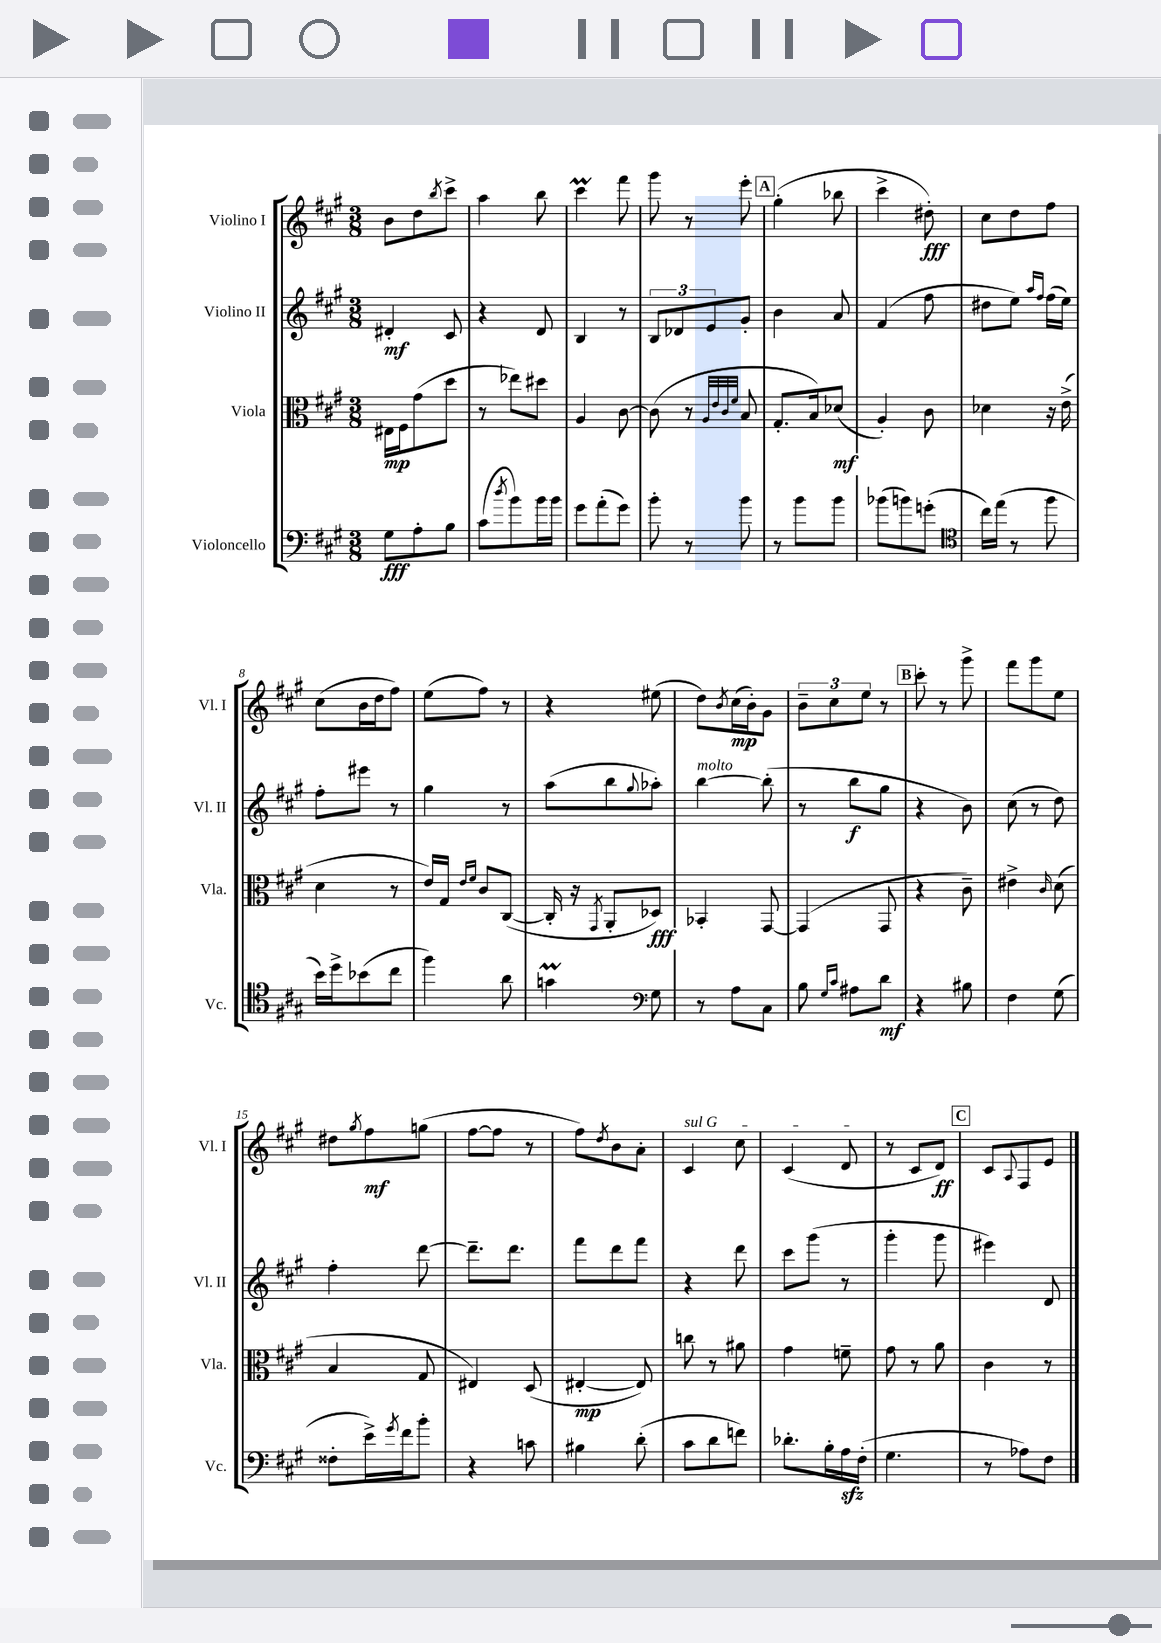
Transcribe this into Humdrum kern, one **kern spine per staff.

**kern	**dynam	**kern	**dynam	**kern	**dynam	**kern	**dynam
*part4	*part4	*part3	*part3	*part2	*part2	*part1	*part1
*staff4	*staff4	*staff3	*staff3	*staff2	*staff2	*staff1	*staff1
*I"Violoncello	*	*I"Viola	*	*I"Violino II	*	*I"Violino I	*
*I'Vc.	*	*I'Vla.	*	*I'Vl. II	*	*I'Vl. I	*
*clefF4	*	*clefC3	*	*clefG2	*	*clefG2	*
*k[f#c#g#]	*	*k[f#c#g#]	*	*k[f#c#g#]	*	*k[f#c#g#]	*
*M3/8	*	*M3/8	*	*M3/8	*	*M3/8	*
=1	=1	=1	=1	=1	=1	=1	=1
8G#\L	fff	16E#X\LL	mp	4d#X'/	mf	8b\L	.
.	.	16F#\J	.	.	.	.	.
8A'\	.	(8g#\	.	.	.	8dd\	.
.	.	.	.	.	.	8qbb/	.
8B\J	.	8dd\J	.	8c#/	.	8ccc#^\J	.
=2	=2	=2	=2	=2	=2	=2	=2
(8c#\L	.	8r	.	4r	.	4aa\	.
8qdd/	.	.	.	.	.	.	.
8b\)	.	8ee-X\L)	.	.	.	.	.
16b\L	.	8dd#X\J	.	8d/	.	8bb\	.
16b\JJ	.	.	.	.	.	.	.
=3	=3	=3	=3	=3	=3	=3	=3
8g#\L	.	4A/	.	4B/	.	4ccc#m\	.
(8a'\	.	.	.	.	.	.	.
8g#\J)	.	[8c#\	.	8r	.	8fff#\	.
=4	=4	=4	=4	=4	=4	=4	=4
8b'\	.	(8c#\]	.	12B/L	.	8ggg#\	.
.	.	.	.	12d-X/	.	.	.
8r	.	8r	.	.	.	8r	.
.	.	.	.	12e/	.	.	.
.	.	32qqA/LLL	.	.	.	.	.
.	.	32qqe/	.	.	.	.	.
.	.	32qqc#/	.	.	.	.	.
.	.	32qqf#/JJJ	.	.	.	.	.
8b\	.	8B/	.	8g#'/J	.	8eee'\	.
!!LO:REH:place=s1:t=A
=5	=5	=5	=5	=5	=5	=5	=5
8r	.	8.G#'/L	.	4b\	.	(4gg#'\	.
8b\L	.	.	.	.	.	.	.
.	.	16B/k)	.	.	.	.	.
8b\J	.	(8d-X/J	mf	8a/	.	8bb-X\	.
=6	=6	=6	=6	=6	=6	=6	=6
(8b-X\L	.	4A'/)	.	(4f#/	.	4ccc#^\	.
8bn\)	.	.	.	.	.	.	.
(8gn'\J	.	8c#\	.	8ff#\	.	8dd#X'\)	fff
=7	=7	=7	=7	=7	=7	=7	=7
*clefC4	*	*	*	*	*	*	*
16cc#\LL)	.	4d-X\	.	8dd#X\L	.	8cc#\L	.
(16ee\JJ	.	.	.	.	.	.	.
8r	.	.	.	8ee\J)	.	8dd\	.
.	.	.	.	16qqaa/LL	.	.	.
.	.	.	.	16qqff#/JJ	.	.	.
8ff#\	.	16r	.	(16ff#\LL	.	8ff#\J	.
.	.	(16e^\	.	16ee\JJ)	.	.	.
!!LO:LB:g=z
=8	=8	=8	=8	=8	=8	=8	=8
16b\LL)	.	4d\	.	8ff#'\L	.	(8cc#\L	.
16dd^\J	.	.	.	.	.	.	.
(8b-X\	.	.	.	8eee#X\J	.	16b\L	.
.	.	.	.	.	.	16dd\J	.
8cc#\J	.	8r	.	8r	.	8ff#\J)	.
=9	=9	=9	=9	=9	=9	=9	=9
4ff#\)	.	16e/LL)	.	4gg#\	.	(8ee\L	.
.	.	16G#/JJ	.	.	.	.	.
.	.	16qqe/LL	.	.	.	.	.
.	.	16qqf#/JJ	.	.	.	.	.
.	.	8c#/L	.	.	.	8ff#\J)	.
8a\	.	([8C#/J	.	8r	.	8r	.
=10	=10	=10	=10	=10	=10	=10	=10
4gnM\	.	16C#'/]	.	(8aa\L	.	4r	.
.	.	16r	.	.	.	.	.
.	.	8qGG#/	.	.	.	.	.
.	.	8AA'/L	.	8bb\	.	.	.
*clefF4	*	*	*	*	*	*	*
.	.	.	.	8qqgg#/	.	.	.
8G#\	.	8D-X/J)	fff	8aa-X'\J)	.	(8ee#X\	.
=11	=11	=11	=11	=11	=11	=11	=11
!	!	!	!	!LO:TX:a:i:t=molto	!	!	!
8r	.	4BB-X'/	.	[4bb\	.	8dd\L)	.
.	.	.	.	.	.	8qb/	.
8A\L	.	.	.	.	.	(16cc#\L	mp
.	.	.	.	.	.	16b'\J)	.
8C#\J	.	[8GG#/	.	(8bb'\]	.	8g#\J	.
=12	=12	=12	=12	=12	=12	=12	=12
8B\	.	(4GG#/]	.	8r	.	12b~\L	.
.	.	.	.	.	.	12cc#\	.
16qqG#/LL	.	.	.	.	.	.	.
16qqc#/JJ	.	.	.	.	.	.	.
8A#X\L	.	.	.	8bb\L	f	.	.
.	.	.	.	.	.	12ee\J	.
8d\J	mf	8GG#/	.	8gg#\J	.	8r	.
!!LO:REH:place=s1:t=B
=13	=13	=13	=13	=13	=13	=13	=13
4r	.	4r	.	4r	.	8ccc#'\	.
.	.	.	.	.	.	8r	.
8B#X\	.	8c#~\)	.	8b\)	.	8ggg#^\	.
=14	=14	=14	=14	=14	=14	=14	=14
4F#\	.	4e#X^\	.	(8cc#\	.	8fff#\L	.
.	.	.	.	8r	.	8ggg#\	.
.	.	16qqc#/	.	.	.	.	.
(8G#\	.	(8d\	.	8dd\)	.	8ee\J	.
!!LO:LB:g=z
=15	=15	=15	=15	=15	=15	=15	=15
8F##X'\L	.	4B/	.	4ff#'\	.	8dd#X\L	.
.	.	.	.	.	.	8qgg#/	.
16e^\L)	.	.	.	.	.	8ff#\	mf
8qg#/	.	.	.	.	.	.	.
16f#\J	.	.	.	.	.	.	.
8b'\J	.	8G#/	.	[8ddd\	.	(8ggn\J	.
=16	=16	=16	=16	=16	=16	=16	=16
4r	.	4E#X/)	.	8.ddd~\L]	.	[8ff#\L	.
.	.	.	.	.	.	8ff#\J]	.
.	.	.	.	8.ddd\J	.	.	.
8cn\	.	(8D/	.	.	.	8r	.
=17	=17	=17	=17	=17	=17	=17	=17
4B#X\	.	[4E#X'/	mp	8fff#\L	.	8ff#\L)	.
.	.	.	.	.	.	8qdd/	.
.	.	.	.	8ddd\	.	8b\	.
(8d'\	.	8E#/])	.	8fff#\J	.	8a'\J	.
=18	=18	=18	=18	=18	=18	=18	=18
!	!	!	!	!	!	!LO:TX:a:i:t=sul G	!
8c#\L	.	8ccn\	.	4r	.	4c#/	.
8d\	.	8r	.	.	.	.	.
8fn\J)	.	8a#X\	.	8ddd\	.	8cc#\	.
=19	=19	=19	=19	=19	=19	=19	=19
8.d-X'\L	.	4g#\	.	8ccc#\L	.	(4c#/	.
.	.	.	.	(8ggg#\J	.	.	.
16B'\L	.	.	.	.	.	.	.
16Azz\	.	8fn~\	.	8r	.	8d/	.
(16F#'\JJ	.	.	.	.	.	.	.
=20	=20	=20	=20	=20	=20	=20	=20
4.G#\	.	8g#\	.	4ggg#'\	.	8r	.
.	.	8r	.	.	.	8c#/L	.
.	.	8a\	.	8ggg#\	.	8d/J)	ff
!!LO:REH:place=s1:t=C
=21	=21	=21	=21	=21	=21	=21	=21
8r	.	4c#\	.	4eee#X\)	.	8c#/L	.
.	.	.	.	.	.	8qqA/	.
8A-X\L)	.	.	.	.	.	8F#/	.
8F#\J	.	8r	.	8d/	.	8e/J	.
==	==	==	==	==	==	==	==
*-	*-	*-	*-	*-	*-	*-	*-
